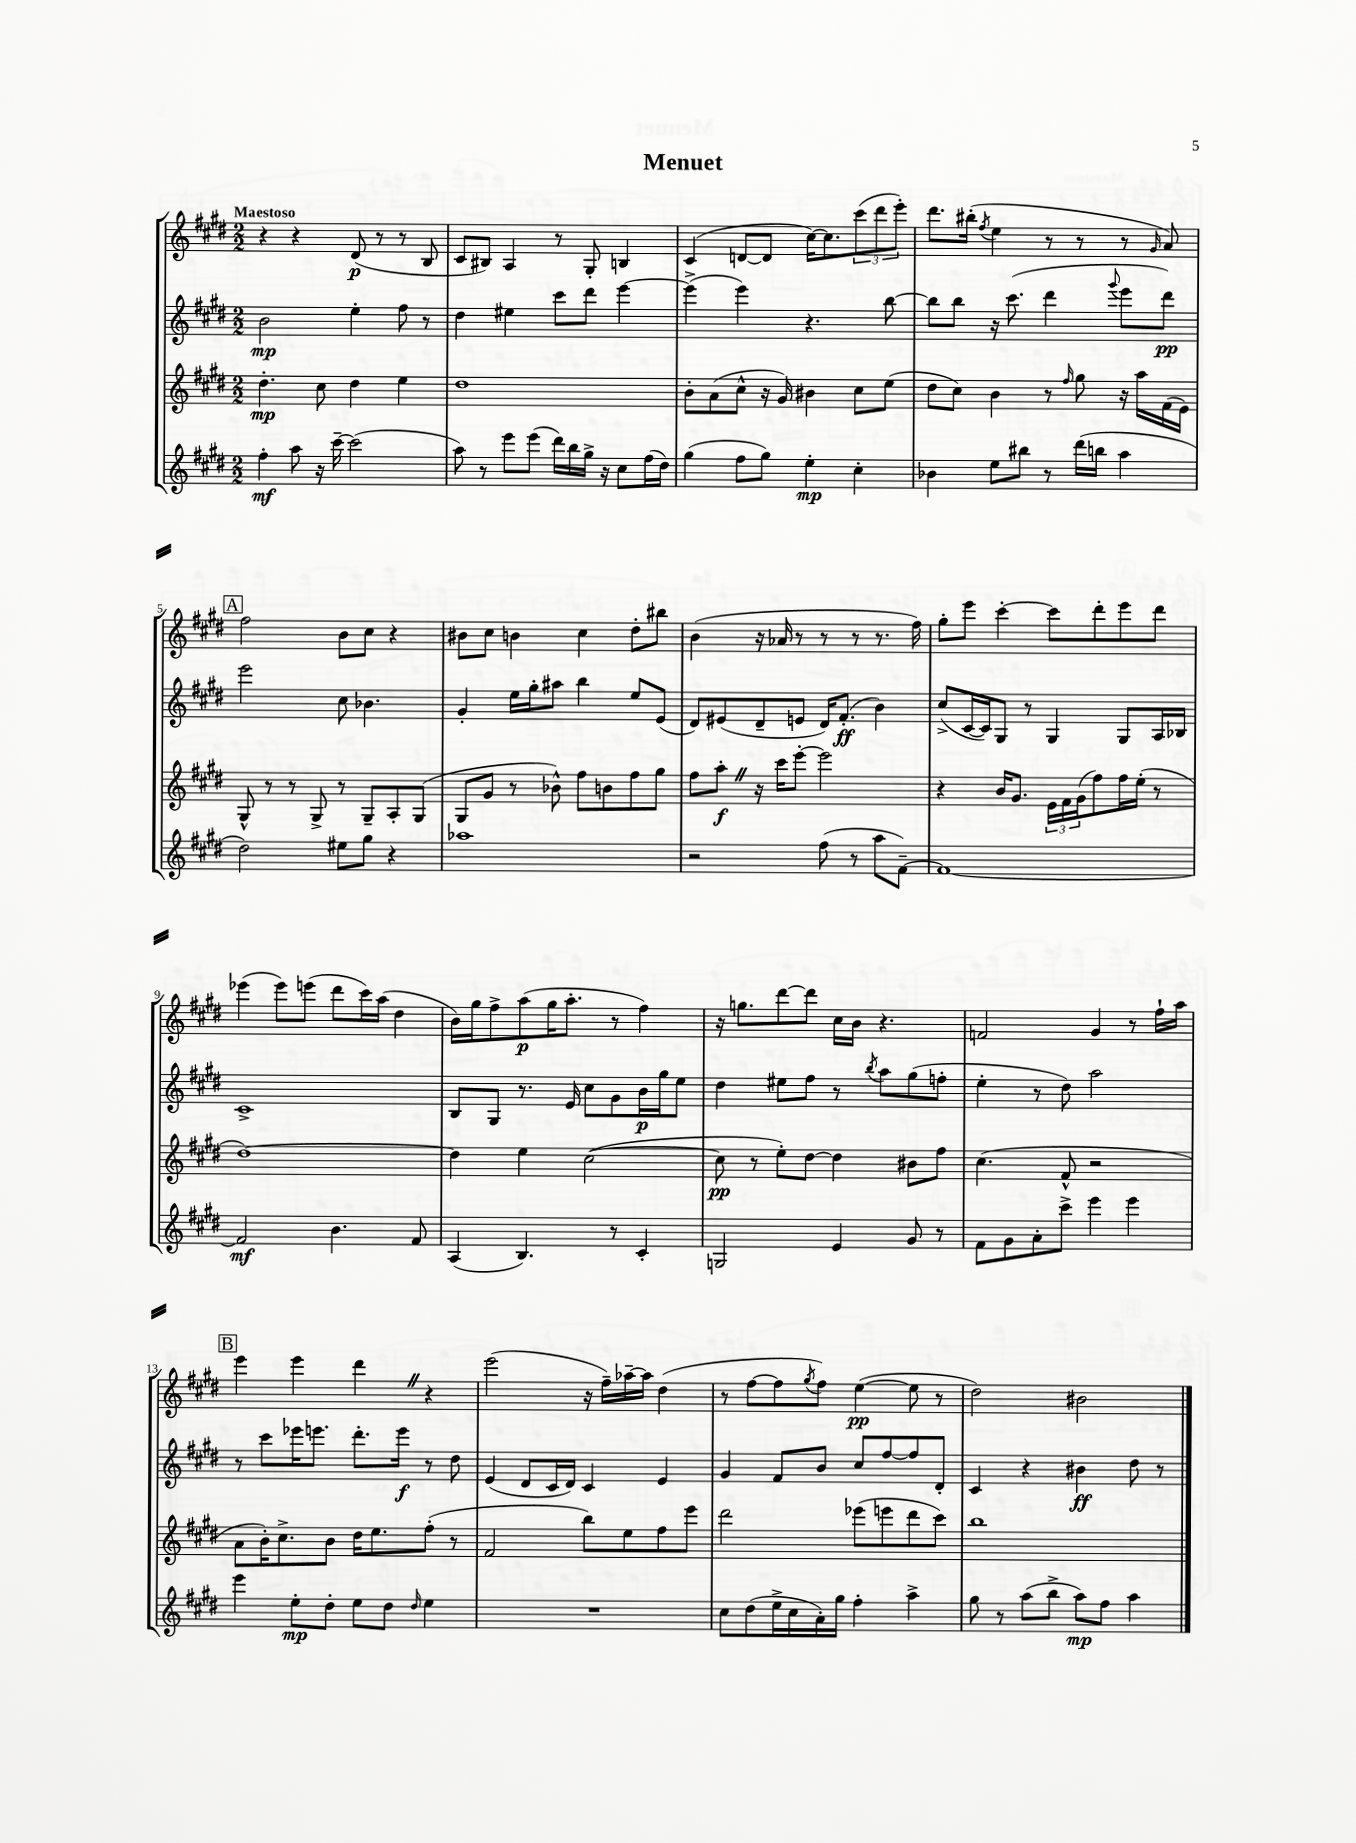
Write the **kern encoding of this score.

**kern	**kern	**kern	**kern
*staff4	*staff3	*staff2	*staff1
*clefG2	*clefG2	*clefG2	*clefG2
*k[f#c#g#d#]	*k[f#c#g#d#]	*k[f#c#g#d#]	*k[f#c#g#d#]
*M2/2	*M2/2	*M2/2	*M2/2
4ff#'	4.dd#'	2b	4r
8aa	.	.	4r
16r	8cc#	.	.
[16ccc#~	.	.	.
(2ccc#]	4dd#	4ee'	(8d#
.	.	.	8r
.	4ee	8ff#	8r
.	.	8r	8B
=	=	=	=
8aa)	1dd#	4dd#	8c#
8r	.	.	8B#)
8eee	.	4ee#	4A
(8eee	.	.	.
16ddd#)	.	8ccc#	8r
16bb	.	.	.
16gg#^	.	8ddd#	8G#'
16r	.	.	.
8cc#	.	[4eee	4B
(16ff#	.	.	.
16dd#)	.	.	.
=	=	=	=
(4gg#	8b'	(4eee^]	(4c#
.	(8a	.	.
8ff#	8cc#^^	4eee)	[8d
8gg#)	16r	.	8d]
.	16g#)	.	.
4ee'	4b#	4.r	[16cc#)
.	.	.	8.cc#]
4cc#'	8cc#	.	(12ccc#
.	.	.	12ddd#
.	(8ee	[8bb	.
.	.	.	12eee')
=	=	=	=
4b-	8dd#	8bb]	8.ddd#
.	8cc#)	8bb	.
.	.	.	(16bb#'
.	.	.	8qff#
8ee	4b	16r	4ee
.	.	(8.ccc#	.
8bb#	.	.	.
8r	8r	4ddd#	8r
.	16qqff#	.	.
(16ddd#	8gg#	.	8r
16bb	.	.	.
.	.	8qqggg#	.
4aa	16r	8eee	8r
.	16aa	.	.
.	.	.	16qqg#
.	(16f#	8ddd#)	8a)
.	16e)	.	.
=	=	=	=
2dd#)	8G#^^	2eee	2ff#
.	8r	.	.
.	8r	.	.
.	8G#^	.	.
8ee#	8r	8cc#	8b
8gg#	8G#~	4.b-	8cc#
4r	8A'	.	4r
.	(8G#	.	.
=	=	=	=
1aa-	8G#	4g#'	8b#
.	8g#	.	8cc#
.	8r	16ee	4b
.	.	16gg#'	.
.	8b-^^)	8aa#	.
.	8ff#	4bb	4cc#
.	8b	.	.
.	8ff#	8ee	8dd#'
.	8gg#	(8e	8bb#
=	=	=	=
2r	8ff#	8d#)	(4b
.	8aa'	(8e#	.
.	16r	8d#~	16r
.	16ccc#	.	16a-
.	[8eee'	8e	8r
(8ff#	2eee]	16d#)	8r
.	.	(8.f#'	.
8r	.	.	8r
8aa	.	4b)	8.r
[8f#~)	.	.	.
.	.	.	16ff#)
=	=	=	=
1f#_	4r	(8cc#^	8gg#'
.	.	[16c#	8eee
.	.	16c#])	.
.	16b	8G#	[4ccc#'
.	8.g#	.	.
.	.	8r	.
.	24e	4G#	8ccc#]
.	24f#	.	.
.	(24g#	.	.
.	8ff#)	.	8ddd#'
.	16ff#	8G#	8eee
.	(16ee'	.	.
.	8r	16A	8ddd#
.	.	16B-	.
=	=	=	=
2f#]	[1dd#)	1c#^	(4eee-
.	.	.	8eee-)
.	.	.	(8eee
4.b	.	.	8ddd#
.	.	.	16ccc#)
.	.	.	(16aa
.	.	.	4dd#
8f#	.	.	.
=	=	=	=
(4A	4dd#]	8B	16b)
.	.	.	16gg#
.	.	8G#	8ff#^
4.B)	4ee	8.r	(8aa
.	.	.	16gg#
.	.	16e	8.aa'
.	([2cc#	8cc#	.
8r	.	8g#	8r
4c#'	.	16b	4ff#)
.	.	16gg#	.
.	.	8ee	.
=	=	=	=
2G	8cc#]	4dd#	16r
.	.	.	8.gg
.	8r	.	.
.	8ee')	8ee#	[8ddd#
.	[8dd#	8ff#	8ddd#]
4e	4dd#]	8r	16cc#
.	.	.	16b
.	.	8qbb	.
.	.	8aa	4.r
8g#	8b#	(8gg#	.
8r	8ff#	8ff'	.
=	=	=	=
8f#	(4.cc#	4ee'	2f
8g#	.	.	.
8a'	.	8r	.
8ccc#^	8f#^^	8dd#)	.
4eee	2r	2aa	4g#
4eee	.	.	8r
.	.	.	16ff#`
.	.	.	16aa
=	=	=	=
4eee	8a	8r	4eee
.	16b')	8ccc#	.
.	8.cc#^	.	.
8ee'	.	16eee-	4eee
.	.	8.eee	.
8dd#'	8b	.	.
8ee	16dd#	8.ddd#'	4ddd#
.	8.ee	.	.
8dd#	.	.	.
.	.	16eee	.
16qqdd#	.	.	.
4ee	(8ff#'	8r	4r
.	8r	8dd#	.
=	=	=	=
1r	2f#	(4e	(2eee
.	.	8d#	.
.	.	16c#	.
.	.	16d#)	.
.	8bb)	4c#	16r
.	.	.	16ff#~)
.	8ee	.	[16aa-~
.	.	.	16aa-]
.	8ff#	4e	(4dd#
.	8eee	.	.
=	=	=	=
8cc#	2ddd#	4g#	8r
(8dd#	.	.	[8ff#
16ee^	.	8f#	8ff#]
16cc#	.	.	.
.	.	.	8qgg#
16a')	.	8b	8ff#)
16gg#	.	.	.
4ff#'	(8eee-	8cc#	([4ee
.	8eee	[8ff#	.
4aa^	8ddd#	8ff#]	8ee]
.	8ccc#)	8d#'	8r
=	=	=	=
8gg#	1bb	4c#	2dd#)
8r	.	.	.
(8aa	.	4r	.
8bb^	.	.	.
8aa)	.	4b#	2b#
8ff#	.	.	.
4aa	.	8dd#	.
.	.	8r	.
==	==	==	==
*-	*-	*-	*-
